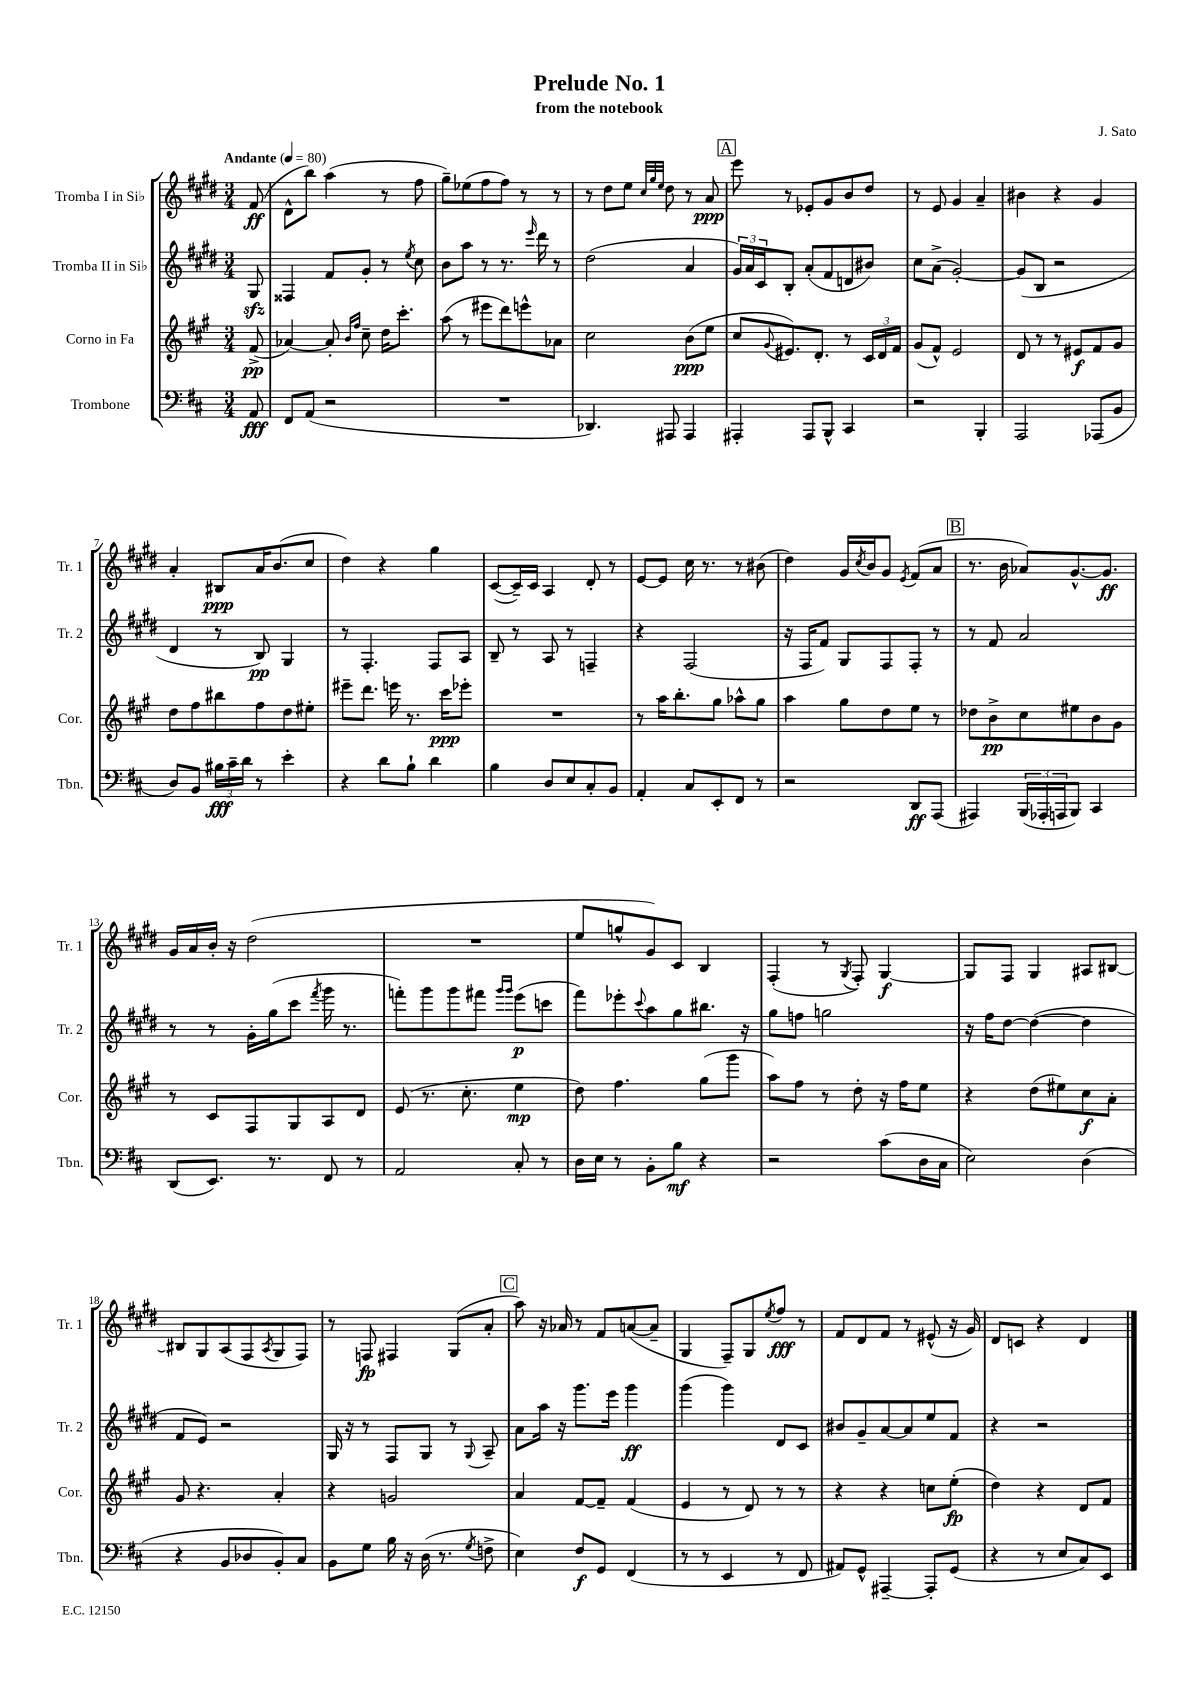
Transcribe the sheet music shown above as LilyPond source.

\header { title = "Prelude No. 1" composer = "J. Sato" subtitle = "from the notebook" }
<<
\new StaffGroup <<
\new Staff = "s0" \with { instrumentName = "Tromba I in Sib" shortInstrumentName = "Tr. 1" } {
    \clef treble \key e \major \numericTimeSignature \time 3/4 \partial 8 \tempo "Andante" 4 = 80
    fis'8\ff( |
    dis'8-^ b''8) a''4( r8 fis''8 |
    gis''8--) ees''8( fis''8 fis''8) r8 r8 |
    r8 dis''8 e''8 \grace { cis''32 gis''32 e''32 } dis''8 r8 a'8\ppp |
    \mark \markup { \box "A" } e'''8 r8 ees'8-. gis'8 b'8 dis''8 |
    r8 e'8 gis'4 a'4-- |
    bis'4 r4 gis'4 |
    a'4-. bis8\ppp a'16 b'8.( cis''8 |
    dis''4) r4 gis''4 |
    cis'8~( cis'16--) cis'16 a4 dis'8-. r8 |
    e'8~ e'8 cis''16 r8. r8 bis'8( |
    dis''4) gis'16 \acciaccatura { cis''8 } b'16 gis'8 \acciaccatura { e'8 } fis'8( a'8 |
    \mark \markup { \box "B" } r8. b'16 aes'8) gis'8.~-^ gis'8.\ff |
    gis'16 a'16 b'16-. r16 dis''2( |
    R2. |
    e''8 g''8-^ gis'8) cis'8 b4 |
    fis4-.( r8 \acciaccatura { gis8 } fis8-.) gis4~\f |
    gis8 fis8 gis4 ais8 bis8~ |
    bis8 gis8 a8( fis8 \acciaccatura { a8 } gis8 fis8) |
    r8 f8\fp fis4 gis8( a'8-. |
    \mark \markup { \box "C" } a''8) r16 aes'16 r8 fis'8 a'8~( a'8-- |
    gis4 fis8--) gis8 \acciaccatura { e''8 } fis''8\fff r8 |
    fis'8 dis'8 fis'8 r8 eis'8-^( r16 gis'16) |
    dis'8 c'8 r4 dis'4 \bar "|." |
}
\new Staff = "s1" \with { instrumentName = "Tromba II in Sib" shortInstrumentName = "Tr. 2" } {
    \clef treble \key e \major \numericTimeSignature \time 3/4 \partial 8
    gis8\sfz |
    fisis4 fis'8 gis'8-. r8 \acciaccatura { e''8 } cis''8 |
    b'8 a''8 r8 r8. \grace { e'''16 } dis'''16 r8 |
    dis''2( a'4 |
    \mark \markup { \box "A" } \tuplet 3/2 { gis'16) a'16 cis'16 } b8-. a'8-.( fis'8 d'8 bis'8) |
    cis''8 a'8->( gis'2~-.) |
    gis'8( b8 r2 |
    dis'4 r8 b8\pp) gis4 |
    r8 fis4.-. fis8 a8 |
    b8-- r8 a8 r8 f4-- |
    r4 fis2( |
    r16 fis16 fis'8) gis8 fis8 fis8-. r8 |
    \mark \markup { \box "B" } r8 fis'8 a'2 |
    r8 r8 gis'16-. gis''16( cis'''8 \acciaccatura { fis'''8 } gis'''16 r8. |
    f'''8-.) gis'''8 gis'''8 fis'''8 \grace { gis'''16 gis'''16 } e'''8\p( c'''8 |
    fis'''8) ees'''8-. \appoggiatura { cis'''8 } a''8 gis''8 bis''8. r16 |
    gis''8 f''8 g''2 |
    r16 fis''16 dis''8~ dis''4~( dis''4 |
    fis'8 e'8) r2 |
    gis16 r16 r8 fis8 gis8 r8 \appoggiatura { gis8 } a8-- |
    \mark \markup { \box "C" } a'8 a''16 r16 gis'''8. e'''16 gis'''4\ff |
    gis'''4( gis'''4) dis'8 cis'8 |
    bis'8 gis'8-- a'8~ a'8 e''8 fis'8 |
    r4 r2 \bar "|." |
}
\new Staff = "s2" \with { instrumentName = "Corno in Fa" shortInstrumentName = "Cor." } {
    \clef treble \key a \major \numericTimeSignature \time 3/4 \partial 8
    fis'8->\pp( |
    aes'4~) aes'8-. \grace { b'16 fis''16 } cis''8-- d''16 cis'''8.-. |
    a''8( r8 eis'''8 d'''8) e'''8-^ aes'8 |
    cis''2 b'8\ppp( e''8 |
    \mark \markup { \box "A" } cis''8 \appoggiatura { gis'8 } eis'8.) d'8.-. r8 \tuplet 3/2 { cis'16 d'16 fis'16 } |
    gis'8( fis'8-^) e'2 |
    d'8 r8 r8 eis'8\f fis'8 gis'8 |
    d''8 fis''8 bis''8 fis''8 d''8 eis''8-. |
    eis'''8-- d'''8. e'''16 r8. cis'''16\ppp ees'''8-. |
    R2. |
    r8 a''16 b''8.-. gis''8 aes''8-^ gis''8 |
    a''4 gis''8 d''8 e''8 r8 |
    \mark \markup { \box "B" } des''8 b'8->\pp cis''8 eis''8 b'8 gis'8 |
    r8 cis'8 fis8 gis8 a8 d'8 |
    e'8( r8. cis''8.-. e''4\mp |
    d''8) fis''4. gis''8( gis'''8 |
    a''8) fis''8 r8 d''8-. r16 fis''16 e''8 |
    r4 d''8( eis''8) cis''8\f a'8-. |
    gis'8 r4. a'4-. |
    r4 g'2 |
    \mark \markup { \box "C" } a'4 fis'8~ fis'8-- fis'4( |
    e'4 r8 d'8) r8 r8 |
    r4 r4 c''8 e''8-.\fp( |
    d''4) r4 d'8 fis'8 \bar "|." |
}
\new Staff = "s3" \with { instrumentName = "Trombone" shortInstrumentName = "Tbn." } {
    \clef bass \key d \major \numericTimeSignature \time 3/4 \partial 8
    a,8\fff |
    fis,8 a,8( r2 |
    R2. |
    des,4.) ais,,8 ais,,4 |
    \mark \markup { \box "A" } ais,,4-. ais,,8 b,,8-^ cis,4 |
    r2 b,,4-. |
    a,,2 aes,,8( b,8 |
    d8) b,8 \tuplet 3/2 { bis16\fff cis'16-- d'16 } r8 e'4-. |
    r4 d'8 b8-! d'4 |
    b4 d8 e8 cis8-. b,8 |
    a,4-. cis8 e,8-. fis,8 r8 |
    r2 d,8\ff a,,8( |
    \mark \markup { \box "B" } ais,,4) \tuplet 3/2 { b,,16( aes,,16-. a,,16 } b,,8) cis,4 |
    d,8( e,8.) r8. fis,8 r8 |
    a,2 cis8-. r8 |
    d16 e16 r8 b,8-. b8\mf r4 |
    r2 cis'8( d16 cis16 |
    e2) d4( |
    r4 b,8 des8 b,8-.) cis8 |
    b,8 g8 b16 r16 d16( r8. \acciaccatura { g8 } f8-> |
    \mark \markup { \box "C" } e4) fis8\f g,8 fis,4( |
    r8 r8 e,4 r8 fis,8 |
    ais,8) g,8-^ ais,,4~-- ais,,8-. g,8( |
    r4 r8 e8 cis8) e,8 \bar "|." |
}
>>
>>
